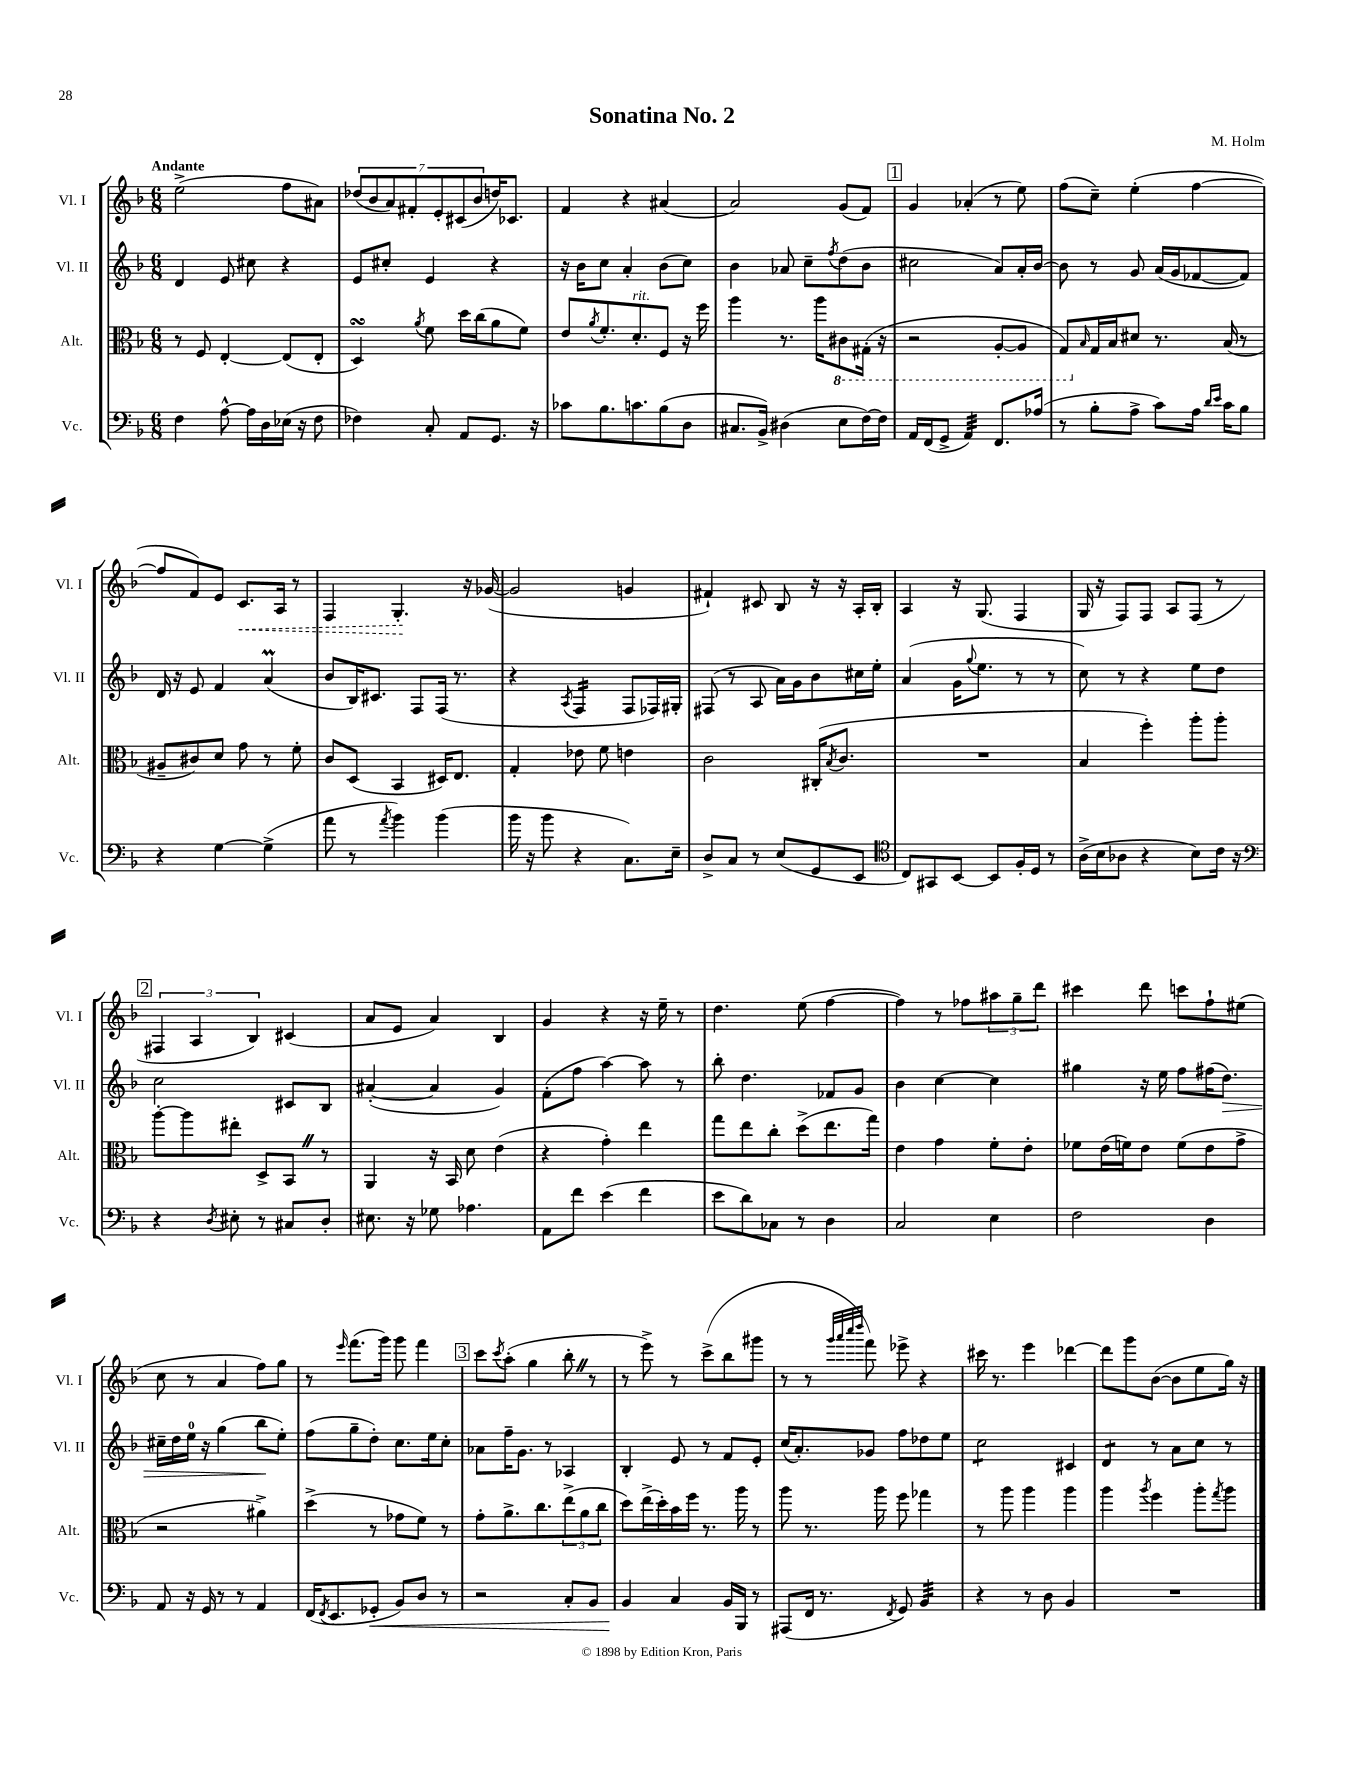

**kern	**kern	**kern	**kern
*staff4	*staff3	*staff2	*staff1
*clefF4	*clefC3	*clefG2	*clefG2
*k[b-]	*k[b-]	*k[b-]	*k[b-]
*M6/8	*M6/8	*M6/8	*M6/8
4F	8r	4d	(2ee^
.	8F	.	.
[8A^^	[4E'	8e	.
16A]	.	8cc#	.
16D	.	.	.
(16E-	(8E]	4r	8ff
16r	.	.	.
8F	8E'	.	8a#)
=	=	=	=
4F-)	4D)	8e	(14dd-
.	.	.	14b-
.	.	8cc#'	.
.	.	.	14a)
.	.	.	14f#'
.	8qa	.	.
8C'	8f	4e	.
.	.	.	14e'
.	.	.	(14c#
8AA	16dd	.	.
.	.	.	14b-
.	(16cc	.	.
8.GG	8a	4r	16dd)
.	.	.	8.c-
.	8f)	.	.
16r	.	.	.
=	=	=	=
8c-	8e	16r	4f
.	.	16b-	.
.	8qa	.	.
8.B-	8.f'	8cc	.
.	.	4a'	4r
8.c	8.d'	.	.
(8B-	8F	(8b-	(4a#
8D	16r	8cc)	.
.	16ff	.	.
=	=	=	=
8.C#	4aa	4b-	2a)
16BB-^)	.	.	.
(4D#	8.r	8a-	.
.	.	8cc~	.
.	16aa	.	.
.	.	8qff	.
8E	8C#	(8dd	(8g
[16F)	(16GG#'	8b-	8f)
16F]	16r	.	.
=	=	=	=
16AA	2r	2cc#	4g
(16FF	.	.	.
8GG^	.	.	.
4AA)	.	.	(4a-'
8.FF	[8AA'	8a)	8r
.	8AA]	16a'	8ee)
(16A-	.	[16b-	.
=	=	=	=
8r	8GG)	8b-]	(8ff
.	16qqB-	.	.
8B-'	16G	8r	8cc~)
.	16B-	.	.
8A^	8d#	8g	(4ee'
8c)	8.r	(16a	.
.	.	16g	.
16A	.	[8f-	[4ff
16qqd	.	.	.
16qqe	.	.	.
16c	(16B-	.	.
8B-	8r	8f-])	.
=	=	=	=
4r	8A#~	16d	8ff]
.	.	16r	.
.	8c#)	8e	8f)
[4G	8d	4f	8e
.	8g	.	8.c
(4G^]	8r	(4a	.
.	.	.	16A
.	8f'	.	8r
=	=	=	=
8a	8c	8b-	4F
8r	(8D	16B-)	.
.	.	8.c#	.
8qa	.	.	.
4b-)	4BB-	.	4.G'
.	.	8F	.
(4b-	16D#)	(16F	.
.	8.E	8.r	.
.	.	.	16r
.	.	.	([16g-
=	=	=	=
16b-	4G'	4r	2g-]
16r	.	.	.
8b-	.	.	.
.	.	8qA	.
4r	8e-	4F	.
.	8f	.	.
8.C)	4e	8F	4g
.	.	16F-)	.
16E~	.	16G#'	.
=	=	=	=
8D^	2c	(8F#	4f#`)
8C	.	8r	.
8r	.	8A	8c#
(8E	.	16a)	8B-
.	.	16g	.
8GG	(16C#'	8b-	16r
.	8qB-	.	.
.	8.c	.	16r
8EE	.	16cc#	16A'
.	.	16ee'	16B-'
=	=	=	=
*clefC4	*	*	*
8C)	2.r	(4a	4A
8GG#	.	.	.
[8BB-	.	16g	16r
.	.	8qqgg	.
.	.	8.ee	(8.G
8BB-]	.	.	.
16F'	.	8r	4F
16D	.	.	.
8r	.	8r	.
=	=	=	=
(16A^	4B-	8cc)	16G
16B-	.	.	16r
8A-	.	8r	8F)
4r	4ff')	4r	8F
.	.	.	8A
8B-)	8aa'	8ee	(8F
16c	8aa'	8dd	8r
16r	.	.	.
=	=	=	=
*clefF4	*	*	*
4r	[8aa'	2cc	6F#
.	8aa]	.	.
.	.	.	6A
8qD	.	.	.
8E#'	8ee#'	.	.
.	.	.	6B-)
8r	8D^	.	.
8C#	8BB-	8c#	(4c#
8D'	8r	8B-	.
=	=	=	=
8.E#	4AA	([4a#'	8a
.	.	.	8e
16r	.	.	.
8G-	16r	4a#]	4a)
.	16BB-	.	.
4.A-	8d	.	.
.	(4e	4g)	4B-
=	=	=	=
8AA	4r	(8f'	4g
8f	.	8ff	.
(4e	4g')	[4aa)	4r
4f	4ee	8aa]	16r
.	.	.	16ee~
.	.	8r	8r
=	=	=	=
8e	8gg	8bb-'	4.dd
8d)	8ee	4.dd	.
8C-	8cc'	.	.
8r	(8dd^	.	(8ee
4D	8.ee	8f-	[4ff
.	.	8g	.
.	16gg)	.	.
=	=	=	=
2C	4e	4b-	4ff])
.	4g	[4cc	8r
.	.	.	8ff-
4E	8f'	4cc]	12aa#
.	.	.	12gg~
.	8e'	.	.
.	.	.	12ddd
=	=	=	=
2F	8f-	4gg#	4ccc#
.	(16e	.	.
.	16f)	.	.
.	8e	16r	8ddd
.	.	16ee	.
.	(8f	8ff	8ccc
4D	8e	(16ff#	8ff`
.	.	8.dd)	.
.	8g^	.	(8ee#
=	=	=	=
8AA	2r	16cc#~	8cc
.	.	16dd	.
16r	.	16ee	8r
16GG	.	16r	.
8r	.	(4gg	4a
8r	.	.	.
4AA	4a#^)	8bb-	8ff)
.	.	8ee')	8gg
=	=	=	=
(16FF	(4dd^	(8ff	8r
8qFF	.	.	.
8.EE	.	.	.
.	.	.	16qqeee
.	.	8gg~	(8.fff
8GG-'	8r	8dd')	.
.	.	.	16ggg)
8BB-)	8g-	8.cc	8ggg
8D	8f)	.	4fff
.	.	16ee	.
8r	8r	8cc'	.
=	=	=	=
2r	8g'	8a-	8ccc
.	.	.	8qccc
.	8.a^	16ff~	(8aa'
.	.	8.g	.
.	.	.	4gg
.	8.cc	.	.
.	.	8r	.
8C'	(12ee^	4A-	8bb-'
.	12a	.	.
8BB-	.	.	8r
.	12cc	.	.
=	=	=	=
4BB-	8dd)	4B-'	8r
.	(16ee^	.	8eee^)
.	16dd')	.	.
4C	16b-	8e	8r
.	16ff	.	.
.	8.r	8r	(8ccc^
16BB-	.	8f	8bb-
16BBB-	16aa	.	.
8r	8r	8e'	8ggg#
=	=	=	=
(8AAA#	8aa	(16cc	8r
.	.	8.a')	.
16FF	8.r	.	8r
8.r	.	.	.
.	.	.	32qqggg
.	.	.	32qqaaa
.	.	.	32qqcccc
.	.	.	32qqdddd
.	.	8g-	8fff)
.	16aa	.	.
8qFF	.	.	.
8GG)	8ff	8ff	8eee-^
4BB-	4gg-	8dd-	4r
.	.	8ee	.
=	=	=	=
4r	8r	2cc	16ccc#
.	.	.	8.r
.	8aa	.	.
8r	4aa	.	4eee
8D	.	.	.
4BB-	4aa	4c#	[4ddd-
=	=	=	=
2.r	4aa	4d	8ddd-]
.	.	.	8ggg
.	8qaa	.	.
.	4ff	8r	([8b-
.	.	8a	8b-]
.	8aa'	8cc	8ee
.	8qgg	.	.
.	8aa	8r	16gg)
.	.	.	16r
==	==	==	==
*-	*-	*-	*-
